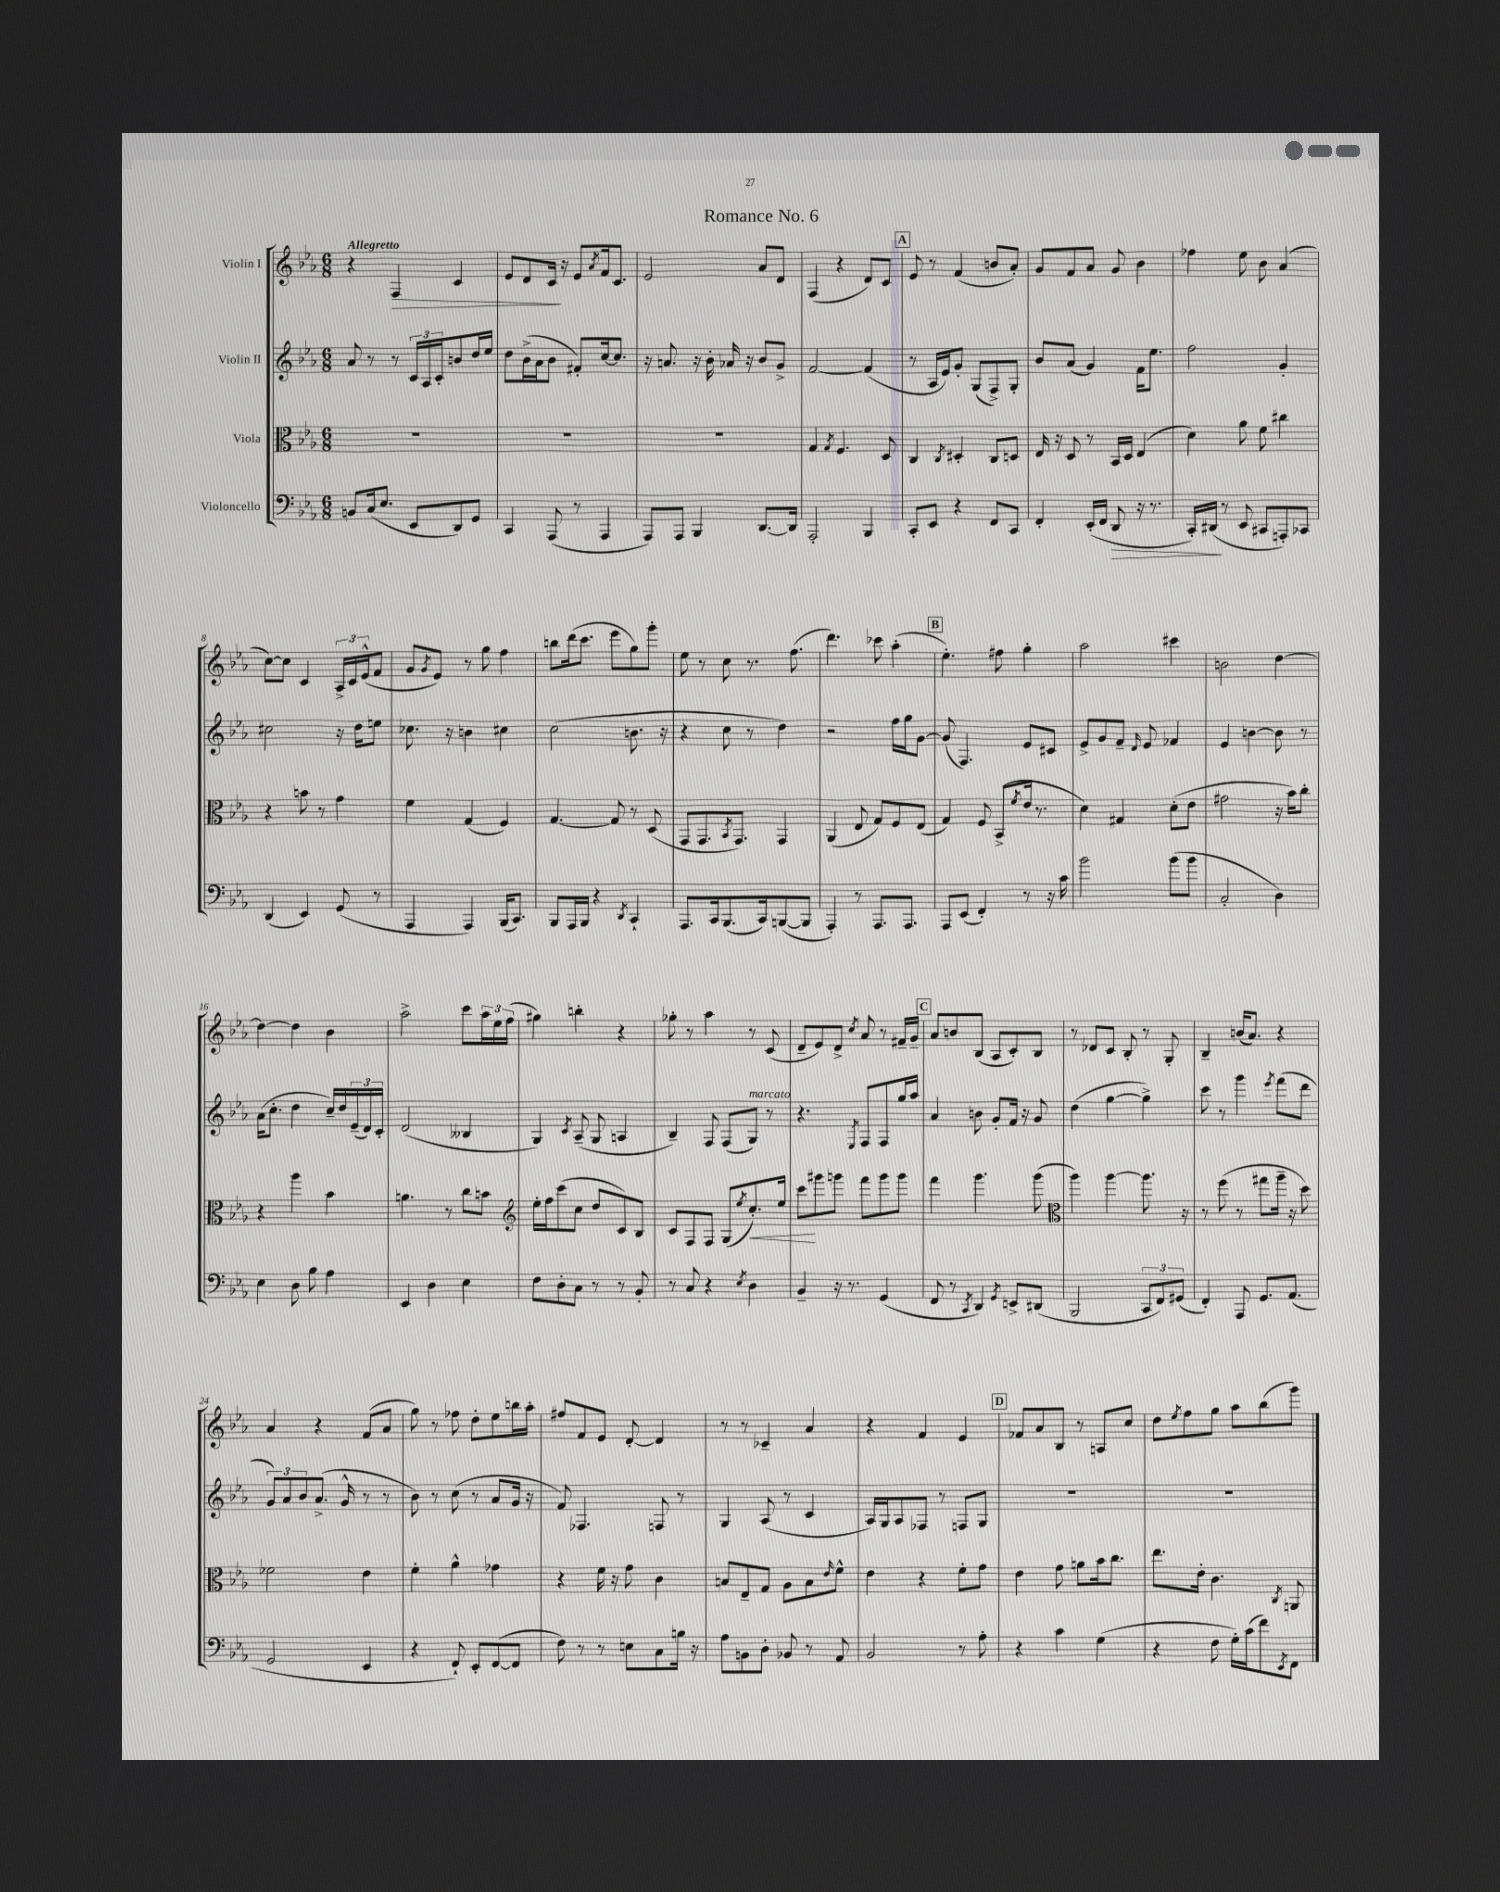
\header { title = "Romance No. 6" }
<<
\new StaffGroup <<
\new Staff = "s0" \with { instrumentName = "Violin I" } {
    \clef treble \key ees \major \numericTimeSignature \time 6/8 \tempo "Allegretto"
    r4 f4\> c'4 |
    ees'8 d'8 c'16\! r16 ees'8 \acciaccatura { aes'8 } f'16 c'8. |
    ees'2 aes'8 d'8 |
    f4( r4 d'8) c'8 |
    \mark \markup { \box "A" } ees'8 r8 f'4( b'8 aes'8-.) |
    g'8 f'8 aes'8 g'8 bes'4 |
    fes''4 ees''8 bes'8 aes'4( |
    c''8~) c''8 c'4 \tuplet 3/2 { aes16-> c'16 ees'16-^( } f'8 |
    g'8 \acciaccatura { g'8 } ees'8) r8 g''8 f''4 |
    b''8 d'''16( c'''8. ees'''8 g''8) g'''8-. |
    ees''8 r8 c''8 r8. f''8.( |
    d'''4.) ces'''8 aes''4-.( |
    \mark \markup { \box "B" } ees''4.-.) fis''8 g''4-. |
    aes''2 cis'''4 |
    b'2 d''4~ |
    d''4~ d''4 bes'4 |
    aes''2-> c'''8 \tuplet 3/2 { aes''16 ees''16 f''16( } |
    gis''4) b''4-. r4 |
    ges''8-. r8 aes''4 r8 c'8( |
    d'8-- ees'8) d'8-> \acciaccatura { c''8 } aes'8 r8 fis'16-- g'16-- |
    \mark \markup { \box "C" } aes'8 b'8 bes8( aes8 c'8-.) bes8 |
    r8 des'8 c'8 bes8-. r8 g8-. |
    bes4-- b'16( aes'8.) r4 |
    aes'4 r4 f'8( aes'8 |
    g''8) r8 fes''8 d''8-. ees''8 b''16 aes''16-. |
    fis''8 f'8 ees'8 d'8~-. d'4 |
    r8 r8 ces'4-- aes'4 |
    r4 f'4 ees'4 |
    \mark \markup { \box "D" } fes'8 aes'8 bes8 r8 a8 c''8 |
    d''8 \acciaccatura { ees''8 } f''8 g''8 aes''8 bes''8( g'''8) \bar "|." |
}
\new Staff = "s1" \with { instrumentName = "Violin II" } {
    \clef treble \key ees \major \numericTimeSignature \time 6/8
    aes'8 r8 r8 \tuplet 3/2 { c'16 aes16 c'16-. } b'8 d''16 ees''16 |
    d''8 bes'16->( aes'16 bes'8 fis'8-.) c''16~ c''8. |
    r16 a'8. r16 bes'16-. aes'16 r16 bes'8 g'8-> |
    f'2~ f'4( |
    \mark \markup { \box "A" } r8 aes16 ees'16) g'8-. g8( f8->) g8-. |
    bes'8 aes'8( g'4) f'16 ees''8. |
    f''2 g'4-. |
    cis''2 r16 d''16 e''8 |
    ces''8. r16 b'4 cis''4 |
    c''2( b'8. r16 |
    r4 c''8 r8 d''4) |
    r2 f''16 g''16 g'8~ |
    \mark \markup { \box "B" } g'8( f4.) ees'8 cis'8 |
    ees'8-> g'8 f'8-- \grace { d'16 } ees'8 fes'4 |
    ees'4 b'4~ b'8 r8 |
    aes'16( c''8.-. d''4 c''16--) d''16 \tuplet 3/2 { ees'16--( d'16) c'16-. } |
    d'2( beses4 |
    g4) \acciaccatura { c'8 } aes8--( g8 a4 |
    bes4--) f8 f8( g8^\markup { \italic "marcato" }) r8 |
    r4. \acciaccatura { ees8 } f8 f8 g''16 aes''16 |
    \mark \markup { \box "C" } aes'4 b'8 g'8-. f'16 r16 g'8 |
    d''4( g''4~ g''4->) |
    c'''8 r8 g'''4 \acciaccatura { ees'''8 } f'''8( d'''8 |
    \tuplet 3/2 { g'8) aes'8 bes'8 } aes'8.->( g'16-^ r8 r8 |
    bes'8) r8 c''8( r8 aes'8 g'16 r16 |
    f'8) fes4. f8 r8 |
    g4 aes8( r8 c'4 |
    aes16) g16 aes8 fes8 r8 f8 g8 |
    \mark \markup { \box "D" } R2. |
    R2. \bar "|." |
}
\new Staff = "s2" \with { instrumentName = "Viola" } {
    \clef alto \key ees \major \numericTimeSignature \time 6/8
    R2. |
    R2. |
    R2. |
    g4 \acciaccatura { g8 } f4. d8 |
    \mark \markup { \box "A" } c4 \acciaccatura { c8 } dis4-. c8 d8 |
    ees16 r16 d8 r8 bes,16 d16 ees4( |
    d'4) aes'8 f'8 cis''4 |
    r4 b'8 r8 g'4 |
    f'4 g4( f4) |
    g4.~ g8 r8 d8( |
    g,8 g,8. \acciaccatura { bes,8 } g,8.) g,4 |
    aes,4( ees8 g8) f8 ees8( |
    \mark \markup { \box "B" } g4) f8 bes,8->( \acciaccatura { f'8 } ees'16 r8. |
    d'4) gis4 d'8-.( ees'8 |
    gis'2 r16 bes'16) c''8-. |
    r4 aes''4 bes'4 |
    a'4. r8 c''8 b'8 |
    \clef treble ees''16-. f''16 c'''8( c''8 d''8 c'8) bes8 |
    c'8 f8 f8 g8( \acciaccatura { ees''8 } c''8.-.\<) ees''16 |
    c'''8\! gis'''8 g'''8 f'''8 g'''8 g'''8 |
    \mark \markup { \box "C" } f'''4 g'''4. g'''8( |
    \clef alto aes''4) aes''4~ aes''8. r16 |
    r8 f''8( r8 gis''8 aes''16-- r16 d''8) |
    fes'2 ees'4 |
    f'4-. aes'4-^ ges'4 |
    r4 f'16 r16 g'8 c'4 |
    b8 ees8-- g8 aes8 b8 \grace { ees'16 } f'8-^ |
    ees'4 r4 f'8-. g'8 |
    \mark \markup { \box "D" } ees'4 g'8 a'8 bes'16 c''8. |
    ees''8. ees'16-. c'4. \acciaccatura { c8 } a,8 \bar "|." |
}
\new Staff = "s3" \with { instrumentName = "Violoncello" } {
    \clef bass \key ees \major \numericTimeSignature \time 6/8
    b,8 c16( ees8. ees,8 d,8) g,8 |
    c,4 aes,,8( r8 aes,,4 |
    aes,,8) aes,,8 bes,,4 d,8.~ d,16 |
    aes,,2-. bes,,4 |
    \mark \markup { \box "A" } c,8-. ees,8 r4 f,8 c,8 |
    f,4-. ees,16-.( f,16 d,8\> r16 r8. |
    c,16-.) dis,16\!( r8 ees,8 cis,8 a,,8-.) ces,8 |
    d,4( ees,4) g,8( r8 |
    aes,,4 aes,,4) bes,,16( c,8.) |
    bes,,8 aes,,16 bes,,16 r4 \acciaccatura { d,8 } c,4-! |
    aes,,8. c,16 bes,,8.( c,16) b,,8~( b,,8 |
    aes,,4-.) r8 aes,,8. aes,,8. |
    \mark \markup { \box "B" } aes,,8 ees,8( f,4-.) r8 r16 c'16 |
    bes'2 bes'8( bes'8 |
    c2-. d4) |
    ees4 d8 bes8 aes4 |
    ees,4 d4 ees4 |
    f8 d8-. c8 r8 r8 bes,8-. |
    r8 c8 r4 \acciaccatura { ees8 } d4 |
    bes,4-- r16 r8. g,4( |
    \mark \markup { \box "C" } f,8 r8 \acciaccatura { c,8 } d,4) \acciaccatura { g,8 } e,8-> dis,8( |
    bes,,2 \tuplet 3/2 { c,8 f,8) gis,8( } |
    f,4-.) aes,,8 g,8. aes,8.( |
    g,2 ees,4 |
    r4 f,8-!) ees,8-. f,8~( f,8 |
    f8) r8 r8 e8 c8 b16 r16 |
    aes8 b,8 d8-. bes,8 r8 aes,8 |
    bes,2 r8 aes8-. |
    \mark \markup { \box "D" } r4 c'4 g4( |
    r4 f8 g16-.) c'16( f'8) \acciaccatura { ees,8 } f,8 \bar "|." |
}
>>
>>
